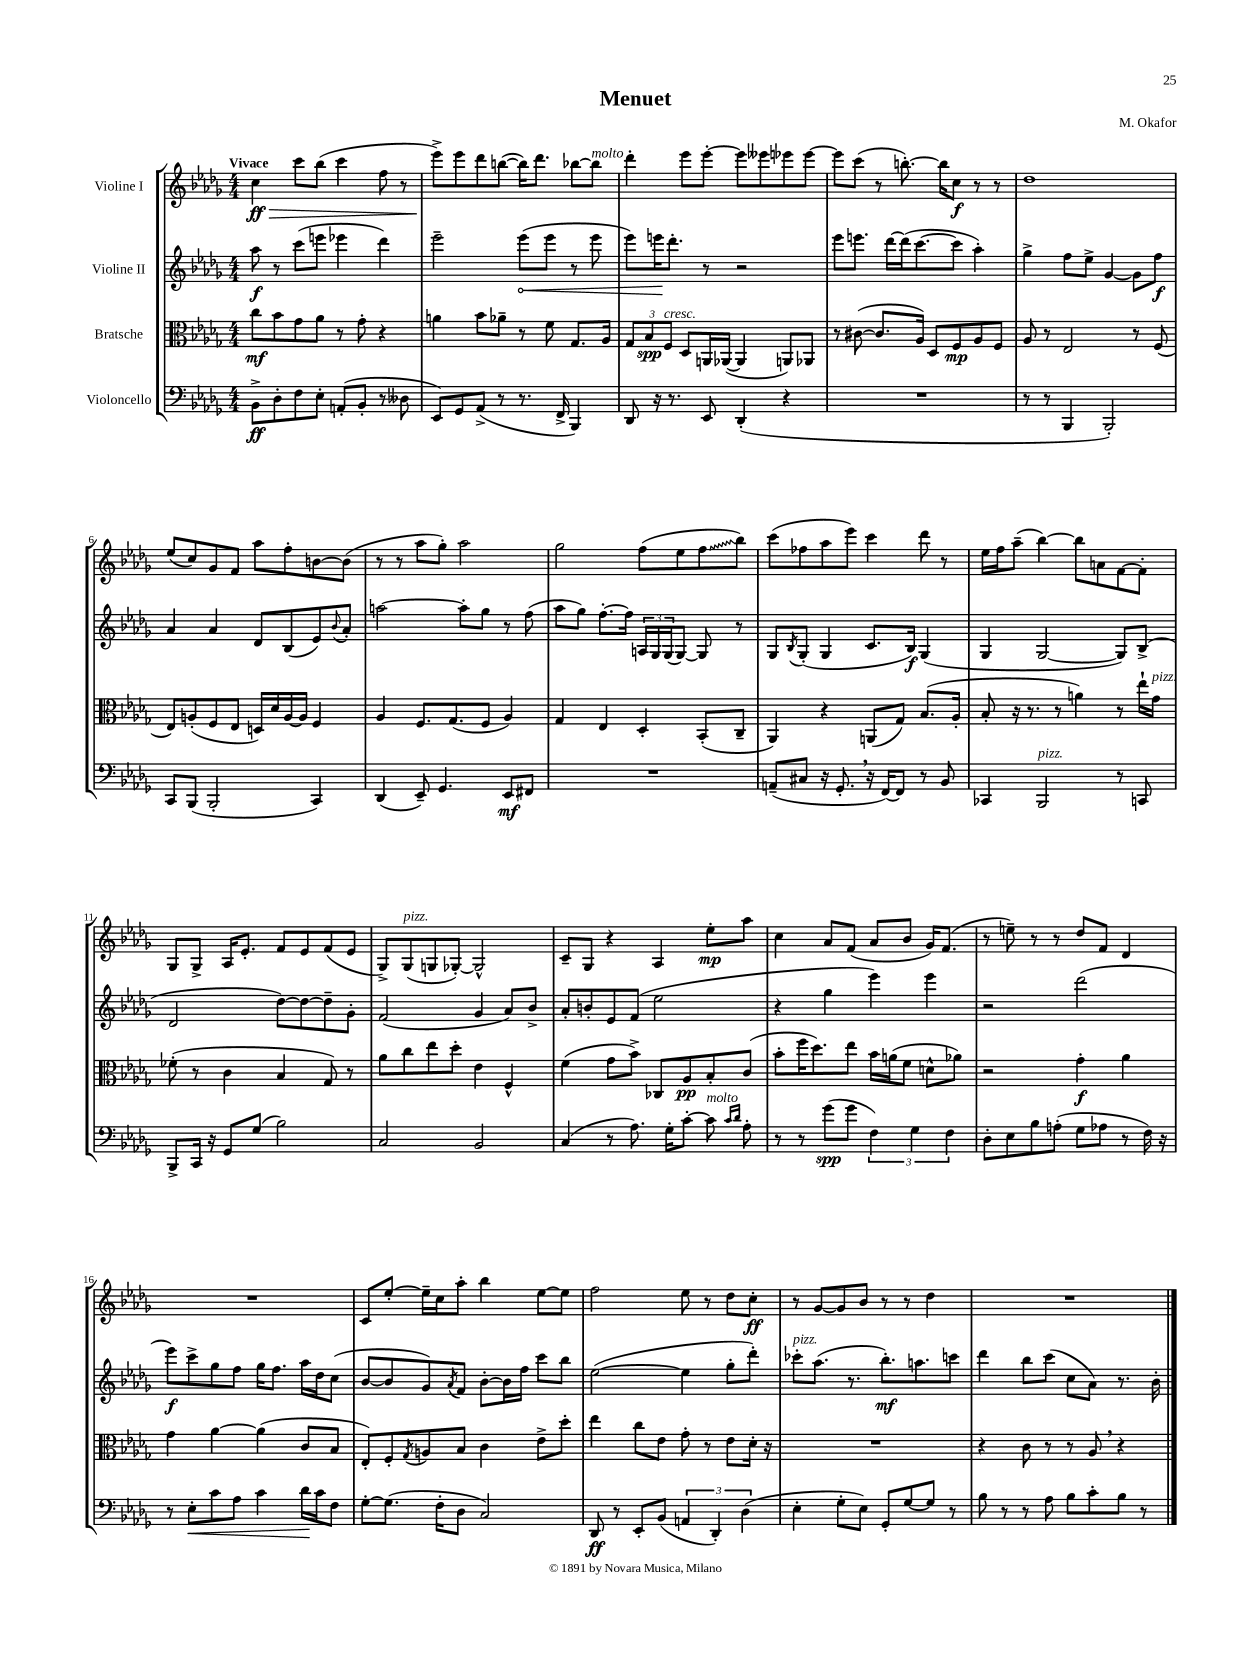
\header { title = "Menuet" composer = "M. Okafor" }
<<
\new StaffGroup <<
\new Staff = "s0" \with { instrumentName = "Violine I" } {
    \clef treble \key des \major \numericTimeSignature \time 4/4 \tempo "Vivace"
    c''4\ff\> c'''8 bes''8( c'''4 f''8 r8 |
    ees'''8->\!) ees'''8 des'''8 b''8~( b''16) des'''8. bes''8~ bes''8^\markup { \italic "molto" } |
    des'''4-. ees'''8 ees'''8~-. ees'''8 eeses'''8 ees'''8 ees'''8~ |
    ees'''8 c'''8( r8 b''8.~-.) b''16 c''8\f r8 r8 |
    des''1 |
    ees''8( c''8) ges'8 f'8 aes''8 f''8-. b'8~ b'8( |
    r8 r8 aes''8 ges''8-.) aes''2 |
    ges''2 f''8( ees''8 \once \override Glissando.style = #'zigzag f''8\glissando bes''8) |
    c'''8( fes''8 aes''8 ees'''8) c'''4 des'''8 r8 |
    ees''16 f''16 aes''8--( bes''4~) bes''8 a'8 f'8~ f'8-. |
    ges8 ges8-> aes16 ees'8.-. f'8 ees'8 f'8( ees'8 |
    ges8->) ges8^\markup { \italic "pizz." }( g8 ges8~-.) ges2-^ |
    c'8-- ges8 r4 aes4 ees''8-.\mp aes''8 |
    c''4 aes'8 f'8( aes'8 bes'8 ges'16) f'8.( |
    r8 e''8--) r8 r8 des''8 f'8 des'4 |
    R1 |
    c'8 ees''8~-. ees''16-- c''16 aes''8-. bes''4 ees''8~ ees''8 |
    f''2 ees''8 r8 des''8 c''8-.\ff |
    r8 ges'8~ ges'8 bes'8 r8 r8 des''4 |
    R1 \bar "|." |
}
\new Staff = "s1" \with { instrumentName = "Violine II" } {
    \clef treble \key des \major \numericTimeSignature \time 4/4
    aes''8\f r8 c'''8( e'''8 ees'''4 des'''4) |
    ees'''2-- \once \override Hairpin.circled-tip = ##t ees'''8\<( ees'''8 r8 ees'''8 |
    ees'''8) e'''16\! des'''8.-. r8 r2 |
    ees'''8 e'''8. des'''16~ des'''16( c'''8.~ c'''8 aes''4-.) |
    ges''4-> f''8 ees''8-> ges'4~ ges'8 f''8\f |
    aes'4 aes'4 des'8 bes8( ees'8) \appoggiatura { bes'8 } aes'8-. |
    a''2~ a''8-. ges''8 r8 f''8( |
    aes''8 ges''8) f''8.~-. f''16 \tuplet 3/2 { a16 ges16 ges16( } ges8~) ges8 r8 |
    ges8 \acciaccatura { bes8 } ges8-.( ges4 c'8. bes16\f) ges4( |
    ges4 ges2~ ges8) bes8->( |
    des'2 des''8~) des''8~ des''8-- ges'8-. |
    f'2( ges'4 aes'8) bes'8-> |
    aes'8-. b'8-. ees'8 f'8( ees''2 |
    r4 ges''4 ees'''4) ees'''4 |
    r2 des'''2( |
    ees'''8\f) c'''8-> ges''8 f''8 ges''16 f''8. aes''16 des''16 c''8( |
    bes'8~ bes'8 ges'8) \acciaccatura { aes'8 } f'8 bes'8~-. bes'16 f''16 c'''8 bes''8 |
    ees''2~( ees''4 ges''8-. des'''8-.) |
    ces'''8-.^\markup { \italic "pizz." } aes''8.( r8. bes''8.-.\mf) a''8. c'''8 |
    des'''4 bes''8 c'''8( c''8 aes'8) r8. bes'16-. \bar "|." |
}
\new Staff = "s2" \with { instrumentName = "Bratsche" } {
    \clef alto \key des \major \numericTimeSignature \time 4/4
    c''8\mf bes'8 ges'8 aes'8 r8 ges'8-. r4 |
    a'4 bes'8 aes'8-- r8 f'8 ges8. aes16 |
    \tuplet 3/2 { ges8 bes8\spp f8^\markup { \italic "cresc." } } des8 a,16 aes,16~( aes,4 a,8) aes,8 |
    r8 cis'8~( cis'8. aes16) des8 f8\mp aes8 f8 |
    aes8 r8 ees2 r8 f8( |
    ees8) a8-.( f8 ees8 d16) des'16 a16~ a16 f4 |
    aes4 f8. ges8.( f8 aes4) |
    ges4 ees4 des4-. bes,8-.( c8-- |
    aes,4) r4 a,8( ges8) bes8.( aes16-. |
    bes8-. r16 r8. r8 a'4) r8 ees''16-! ges'16^\markup { \italic "pizz." } |
    fes'8-.( r8 c'4 bes4 ges8) r8 |
    aes'8 c''8 ees''8 des''8-. ees'4 f4-^ |
    f'4( ges'8 bes'8->) ces8 aes8\pp bes8-. c'8( |
    bes'8-. f''16 des''8.) ees''8 bes'16 a'16( f'8 d'8-^ aes'8) |
    r2 ges'4-.\f aes'4 |
    ges'4 aes'4~ aes'4( c'8 bes8 |
    ees8-.) f8-. \acciaccatura { ges8 } a8 bes8 c'4 ees'8-> des''8-. |
    ees''4 c''8 ees'8 ges'8-. r8 ees'8 des'16-. r16 |
    R1 |
    r4 c'8 r8 r8 aes8 \breathe r4 \bar "|." |
}
\new Staff = "s3" \with { instrumentName = "Violoncello" } {
    \clef bass \key des \major \numericTimeSignature \time 4/4
    bes,8->\ff des8-. f8 ees8-. a,8-.( bes,8-. r8 deses8 |
    ees,8) ges,8 aes,8->( r8 r8. f,16-> bes,,4) |
    des,8 r16 r8. ees,8 des,4-.( r4 |
    R1 |
    r8 r8 bes,,4 bes,,2-.) |
    c,8 bes,,8( bes,,2-. c,4) |
    des,4( ees,8--) ges,4. ees,8\mf fis,8 |
    R1 |
    a,8--( cis8 r16 ges,8.-. \breathe r16 f,16~) f,8 r8 bes,8 |
    ces,4 bes,,2^\markup { \italic "pizz." } r8 c,8 |
    bes,,8-> c,16 r16 ges,8 ges8( bes2) |
    c2 bes,2 |
    c4( r8 aes8.) ges16-. c'8~-. c'8^\markup { \italic "molto" } \grace { c'16 des'16 } aes8-. |
    r8 r8 ges'8\spp( ges'8 \tuplet 3/2 { f4) ges4 f4 } |
    des8-. ees8 bes8 a8-.( ges8 aes8 r8 f16) r16 |
    r8 ees8-.\< c'8 aes8 c'4 des'16\! c'16 f8 |
    ges8~-. ges8.( f16-. des8 c2) |
    des,8\ff r8 ees,8-. bes,8( \tuplet 3/2 { a,4 des,4-.) des4( } |
    ees4-. ges8-. ees8) ges,8-. ges8~ ges8 r8 |
    bes8 r8 r8 aes8 bes8 c'8-. bes8 r8 \bar "|." |
}
>>
>>
